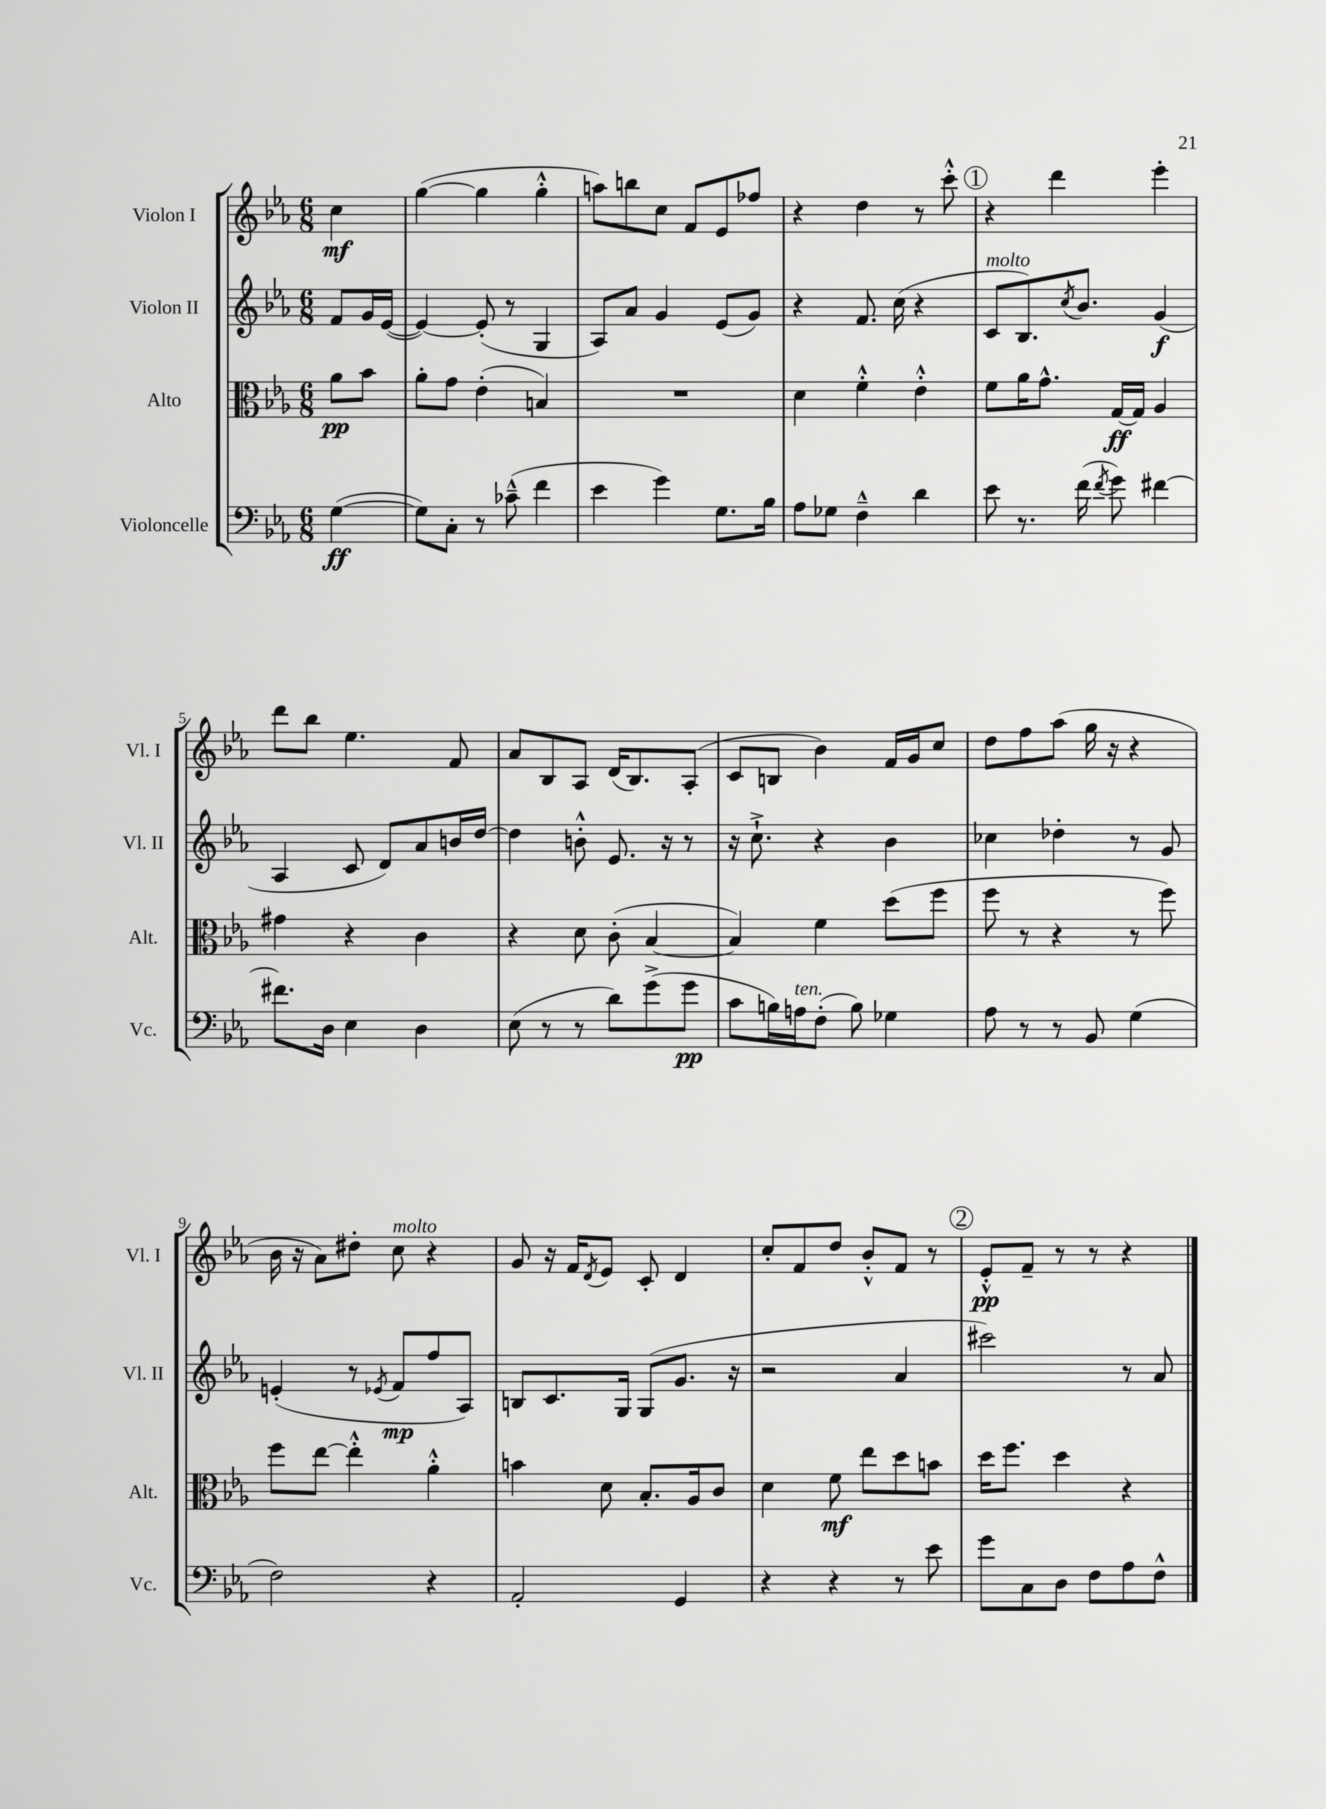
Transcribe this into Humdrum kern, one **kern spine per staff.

**kern	**kern	**kern	**kern
*staff4	*staff3	*staff2	*staff1
*clefF4	*clefC3	*clefG2	*clefG2
*k[b-e-a-]	*k[b-e-a-]	*k[b-e-a-]	*k[b-e-a-]
*M6/8	*M6/8	*M6/8	*M6/8
([4G	8a-	8f	4cc
.	8b-	16g	.
.	.	([16e-	.
=	=	=	=
8G])	8a-'	4e-_)	([4gg
8C'	8g	.	.
8r	(4e-'	(8e-']	4gg]
(8c-~^^	.	8r	.
4f	4B)	4G	4gg'^^
=	=	=	=
4e-	2.r	8A-)	8aa)
.	.	8a-	8bb
4g)	.	4g	8cc
.	.	.	8f
8.G	.	(8e-	8e-
.	.	8g)	8ff-
16B-	.	.	.
=	=	=	=
8A-	4d	4r	4r
8G-	.	.	.
4F~^^	4f'^^	8.f	4dd
.	.	(16cc	.
4d	4e-'^^	4r	8r
.	.	.	8ccc'^^
=	=	=	=
8e-	8f	8c	4r
8.r	16a-	8.B-)	.
.	8.g^^	.	.
.	.	.	4ddd
.	.	8qcc	.
(16f	.	8.b-	.
8qf	.	.	.
8g)	[16G	.	.
.	16G]	.	.
[4f#	4A-	(4g	4eee-'
=	=	=	=
8.f#]	4g#	4A-	8ddd
.	.	.	8bb-
16D	.	.	.
4E-	4r	8c	4.ee-
.	.	8d)	.
4D	4c	8a-	.
.	.	16b	8f
.	.	[16dd	.
=	=	=	=
(8E-	4r	4dd]	8a-
8r	.	.	8B-
8r	8d	8b'^^	8A-
8d)	(8c'	8.e-	(16d
.	.	.	8.B-)
(8g^	[4B-	.	.
.	.	16r	.
8g	.	8r	(8A-'
=	=	=	=
8c	4B-])	16r	8c
.	.	8.cc`^	.
16B)	.	.	8B
16A	.	.	.
(8F'	4f	4r	4b-)
8B)	.	.	.
4G-	(8dd	4b-	16f
.	.	.	16g
.	8ff	.	8cc
=	=	=	=
8A-	8ff	4cc-	8dd
8r	8r	.	8ff
8r	4r	4dd-'	(8aa-
8BB-	.	.	16gg
.	.	.	16r
(4G	8r	8r	4r
.	8ff)	8g	.
=	=	=	=
2F)	8ff	(4e'	16b-
.	.	.	16r
.	[8ee-	.	8a-)
.	4ee-'^^]	8r	8dd#'
.	.	8qe-	.
.	.	8f	8cc
4r	4a-'^^	8ff	4r
.	.	8A-)	.
=	=	=	=
2AA-'	4b	8B	8g
.	.	8.c	16r
.	.	.	16f
.	.	.	8qd
.	8d	.	8e-
.	.	16G	.
.	8.B-'	(8G	8c'
4GG	.	8.g	4d
.	16A-	.	.
.	8c	.	.
.	.	16r	.
=	=	=	=
4r	4d	2r	8cc'
.	.	.	8f
4r	8f	.	8dd
.	8ee-	.	8b-'^^
8r	8dd	4a-	8f
8e-	8b	.	8r
=	=	=	=
8g	16dd	2ccc#)	8e-'^^
.	8.ff	.	.
8C	.	.	8f~
8D	4dd	.	8r
8F	.	.	8r
8A-	4r	8r	4r
8F^^	.	8a-	.
==	==	==	==
*-	*-	*-	*-
